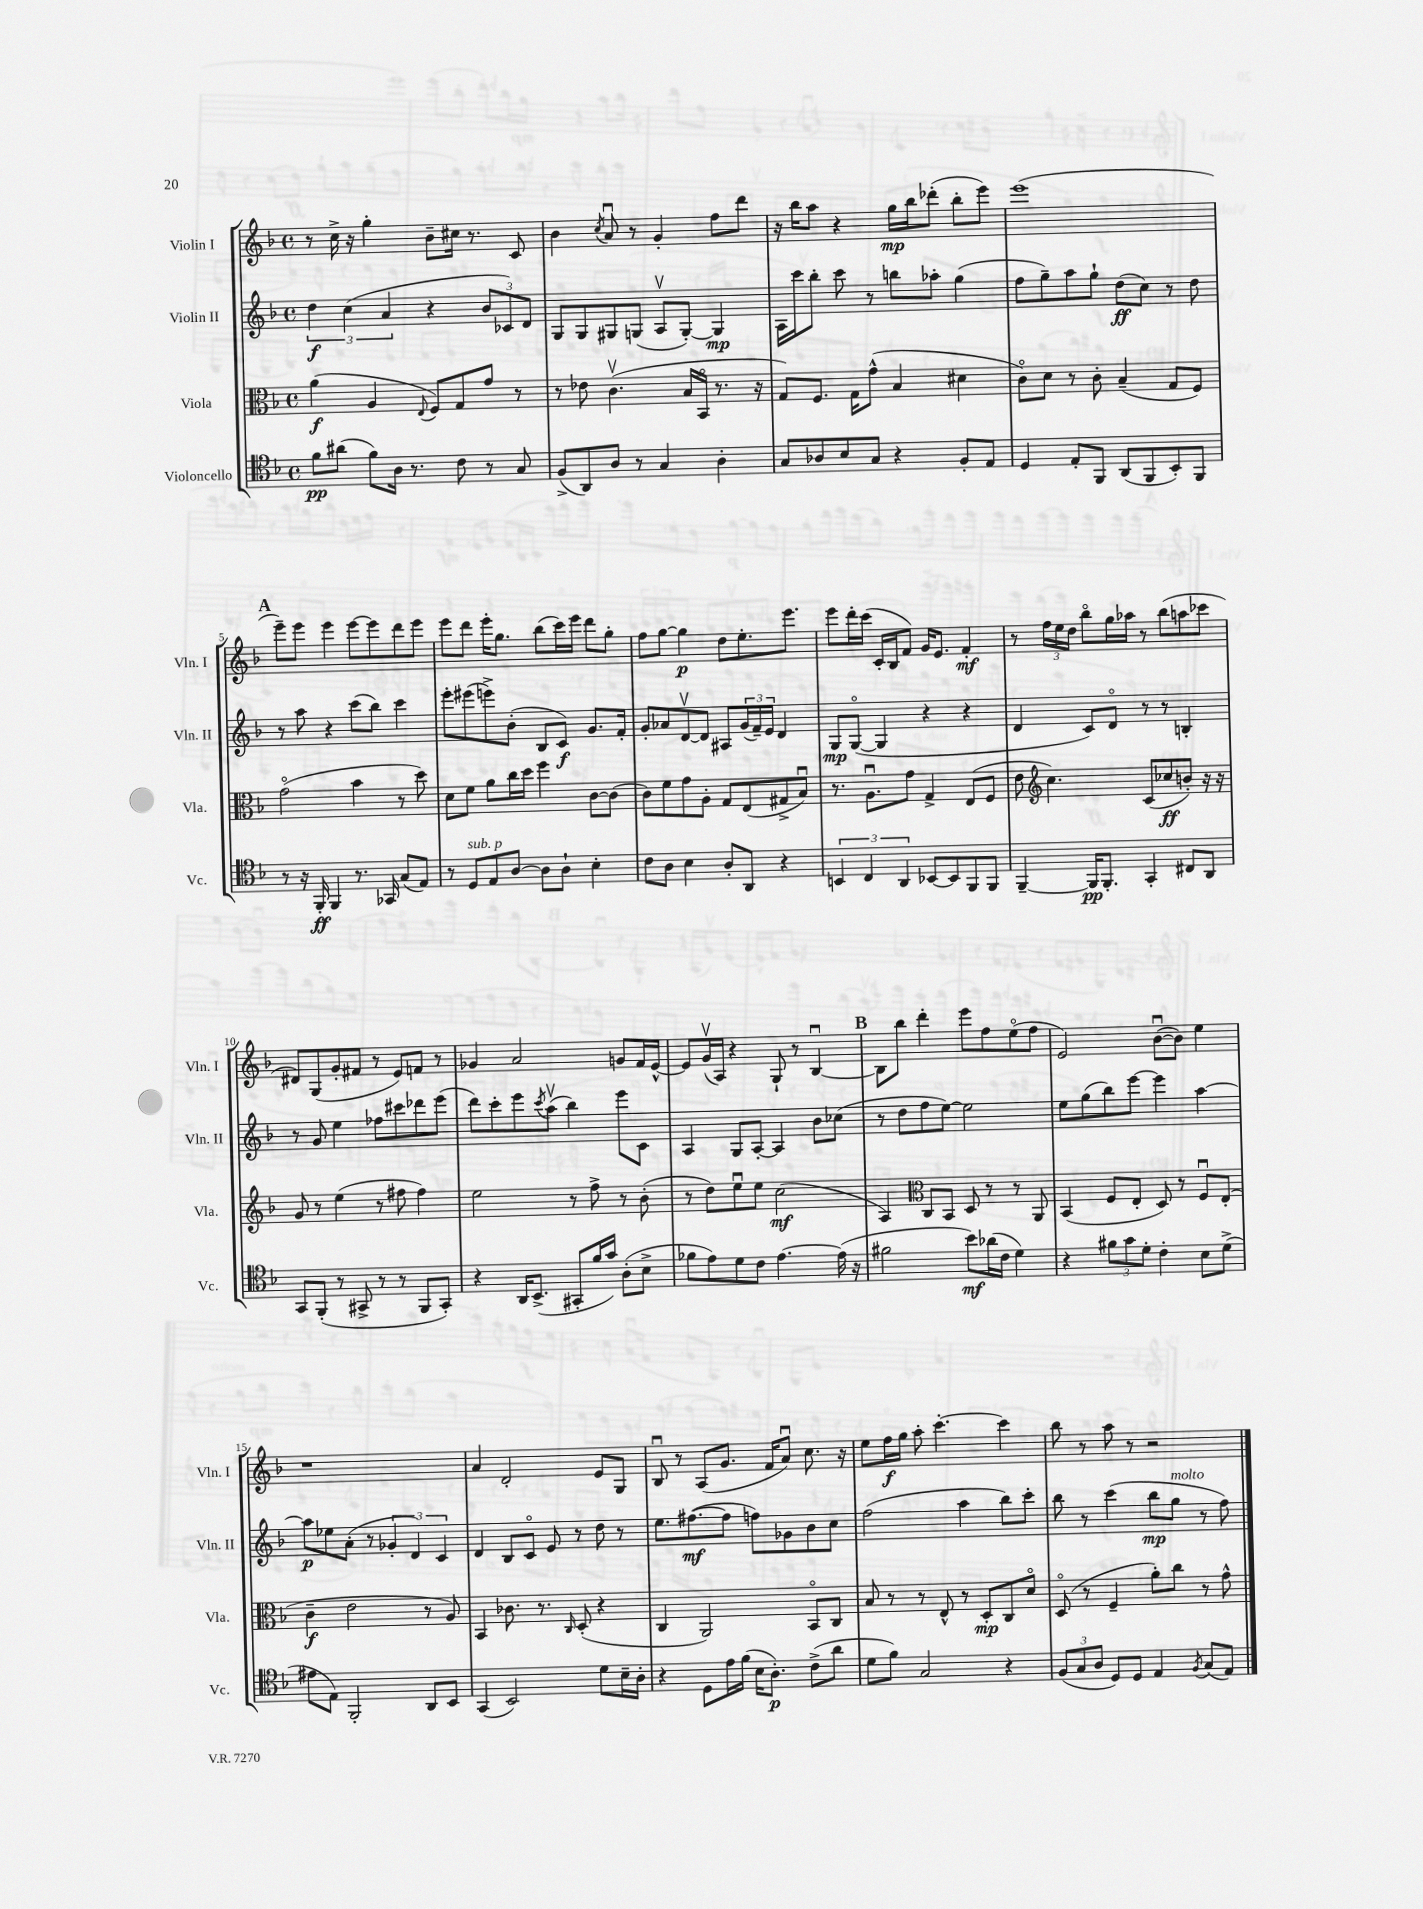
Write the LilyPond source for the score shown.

<<
\new StaffGroup <<
\new Staff = "s0" \with { instrumentName = "Violin I" shortInstrumentName = "Vln. I" } {
    \clef treble \key f \major \defaultTimeSignature \time 4/4
    r8 c''16-> r16 g''4-. bes'8-- cis''16 r8. c'8 |
    bes'4 \acciaccatura { c''8 } a'8\downbow r8 g'4-. f''8 d'''8 |
    r16 bes''16 a''8 r4 g''16\mp bes''16 des'''8-.( bes''8-. e'''8) |
    e'''1( |
    \mark \markup { \bold "A" } e'''8--) e'''8 e'''4 e'''8~ e'''8 d'''8 e'''8 |
    e'''8 d'''8 e'''16-. g''8. bes''8( c'''16) e'''16 d'''8 g''8-. |
    f''8 g''8~ g''4\p d''8 e''8.-. e'''8. |
    e'''8 d'''16-. c'''16( c'16-. bes16 f'8) g'16 e'8. f'4-.\mf |
    r8 \tuplet 3/2 { f''16 e''16 d''16 } bes''8\flageolet g''16 aes''16 r8 bes''8( a''8 ces'''8 |
    dis'8) g8( g'8-. fis'8 r8 e'8) f'8 r8 |
    ges'4 a'2 g'8 f'16 e'16~-^ |
    e'8 g'16\upbow( a16) r4 g8-! r8 bes4~\downbow |
    \mark \markup { \bold "B" } bes8 bes''8 d'''4-. e'''8 f''8 e''8\flageolet( f''8 |
    e'2) bes'8~\downbow( bes'8) e''4 |
    r1 |
    a'4 d'2-. e'8 g8 |
    bes8\downbow r8 a8( g'8. f'16 a'8\downbow) c''8. r16 |
    e''8 f''16\f g''16 a''8-. c'''4.~-. c'''4 |
    bes''8 r8 a''8 r8 r2 \bar "|." |
}
\new Staff = "s1" \with { instrumentName = "Violin II" shortInstrumentName = "Vln. II" } {
    \clef treble \key f \major \defaultTimeSignature \time 4/4
    \tuplet 3/2 { d''4\f c''4( a'4 } r4 \tuplet 3/2 { bes'8 ces'8) d'8 } |
    g8 g8 gis8 g8( a8\upbow g8~-.) g4\mp |
    a16 c'''16 bes''8-. c'''8 r8 b''8 aes''8-. g''4( |
    f''8 g''8--) a''8 g''8-! d''8\ff( c''8) r8 d''8 |
    \mark \markup { \bold "A" } r8 a''8 r4 c'''8( bes''8) c'''4 |
    e'''8-. eis'''8( e'''8->) bes'8-.( bes8 c'8\f) g'8. f'16-. |
    g'8-. aes'8 d'8~\upbow d'8 ais8 \tuplet 3/2 { g'16( f'16--) e'16 } d'4 |
    g8\mp g8~\flageolet( g4 r4 r4 |
    d'4 c'8) d'8\flageolet r8 r8 b4-. |
    r8 g'8 e''4 fes''8 cis'''8 des'''8 e'''8( |
    d'''8) c'''8-. e'''8 \acciaccatura { c'''8 } a''8\upbow( bes''4) e'''8 c'8 |
    a4 g8 a8~-. a4 bes'8 ces''8( |
    \mark \markup { \bold "B" } r8 d''8 f''8 e''8~) e''2 |
    e''8 g''8( bes''8) e'''8~ e'''4 a''4~ |
    a''8\p ees''8 a'8-.( r8 \tuplet 3/2 { ges'4-. d'4) c'4 } |
    d'4 bes8 c'8\flageolet e'8 r8 d''8 r8 |
    e''8. fis''8.~\mf( fis''8 f''8) ges'8 bes'8 c''8 |
    f''2( a''4 bes''8) c'''8-. |
    bes''8 r8 c'''4( bes''8\mp g''8^\markup { \italic "molto" } r8 f''8) \bar "|." |
}
\new Staff = "s2" \with { instrumentName = "Viola" shortInstrumentName = "Vla." } {
    \clef alto \key f \major \defaultTimeSignature \time 4/4
    a'4\f( a4 \appoggiatura { e8 } f8) g8 g'8 r8 |
    r8 ees'8 c'4.\upbow( bes16 bes,16\flageolet r8. r16 |
    g8) f8. g16 g'8-^( bes4 dis'4 |
    c'8\flageolet) d'8 r8 c'8-. bes4--( g8 f8) |
    \mark \markup { \bold "A" } g'2\flageolet( bes'4 r8 d''8) |
    d'8 f'8 a'8 c''16 d''16 f''4 c'8~ c'8( |
    c'8) f'8 g'8 a8-. g8 e8( gis8-> bes8\downbow) |
    r8. a8.\downbow g'8 g4-> e8( f8 |
    e'8 \clef treble c''4.) c'8( ces''8\ff b'8-.) r16 r16 |
    g'8 r8 e''4( r8 fis''8 fis''4) |
    e''2 r8 f''8-> r8 bes'8-.( |
    r8 d''8) e''8\downbow e''8 c''2\mf( |
    \mark \markup { \bold "B" } a4) \clef alto c8 bes,8 d8 r8 r8 a,8 |
    bes,4( f8 e8-. d8) r8 f8\downbow e8-.( |
    c'4--\f e'2 r8 a8) |
    bes,4 ces'8. r8. \grace { c16 } d8-.( r4 |
    c4 a,2) bes,8\flageolet c8 |
    bes8 r8 r8 e8-^ r8 d8-.\mp c8 d'8\flageolet |
    d8\flageolet( r8 f4-- a'8-.) c''8 r8 g'8-^ \bar "|." |
}
\new Staff = "s3" \with { instrumentName = "Violoncello" shortInstrumentName = "Vc." } {
    \clef tenor \key f \major \defaultTimeSignature \time 4/4
    f'8\pp ais'8( f'8) a16 r8. c'8 r8 g8 |
    f8->( a,8) a8 r8 g4 a4-. |
    g8 aes8 bes8 g8 r4 f8-. e8 |
    d4 e8-. f,8 a,8( f,8 bes,8-.) f,8 |
    \mark \markup { \bold "A" } r8 r16 f,16-.\ff f,4 r8. ges,16 g8( e8) |
    r8 d8^\markup { \italic "sub. p" } e8 a8~ a8 a8-! bes4-. |
    c'8 a8 bes4 a8-. a,8 r4 |
    \tuplet 3/2 { b,4 c4 a,4 } bes,8~ bes,8 f,8 f,8 |
    f,4~-- f,16\pp f,8.-. g,4-. cis8 a,8 |
    g,8 f,8-.( r8 gis,8-> r8 r8 f,8 gis,8-.) |
    r4 a,16 bes,8.->( gis,8-. f'16 g'16) a8-.( bes8-> |
    fes'8 e'8) d'8 c'8 e'4.~ e'16( r16 |
    \mark \markup { \bold "B" } fis'2 bes'8\mf) aes'16( c'16 d'4) |
    r4 \tuplet 3/2 { fis'8 g'8 d'8-. } c'4-. bes8 d'8->( |
    eis'8 e8) f,2-. a,8 bes,8 |
    g,4( bes,2) d'8 bes16-- a16-. |
    r4 d8 e'16 f'16( bes16 a8.-.\p) c'8->( a'8 |
    d'8 f'8) g2 r4 |
    \tuplet 3/2 { f8( g8 a8 } d8) d8 e4 \acciaccatura { f8 } g8( e8) \bar "|." |
}
>>
>>
